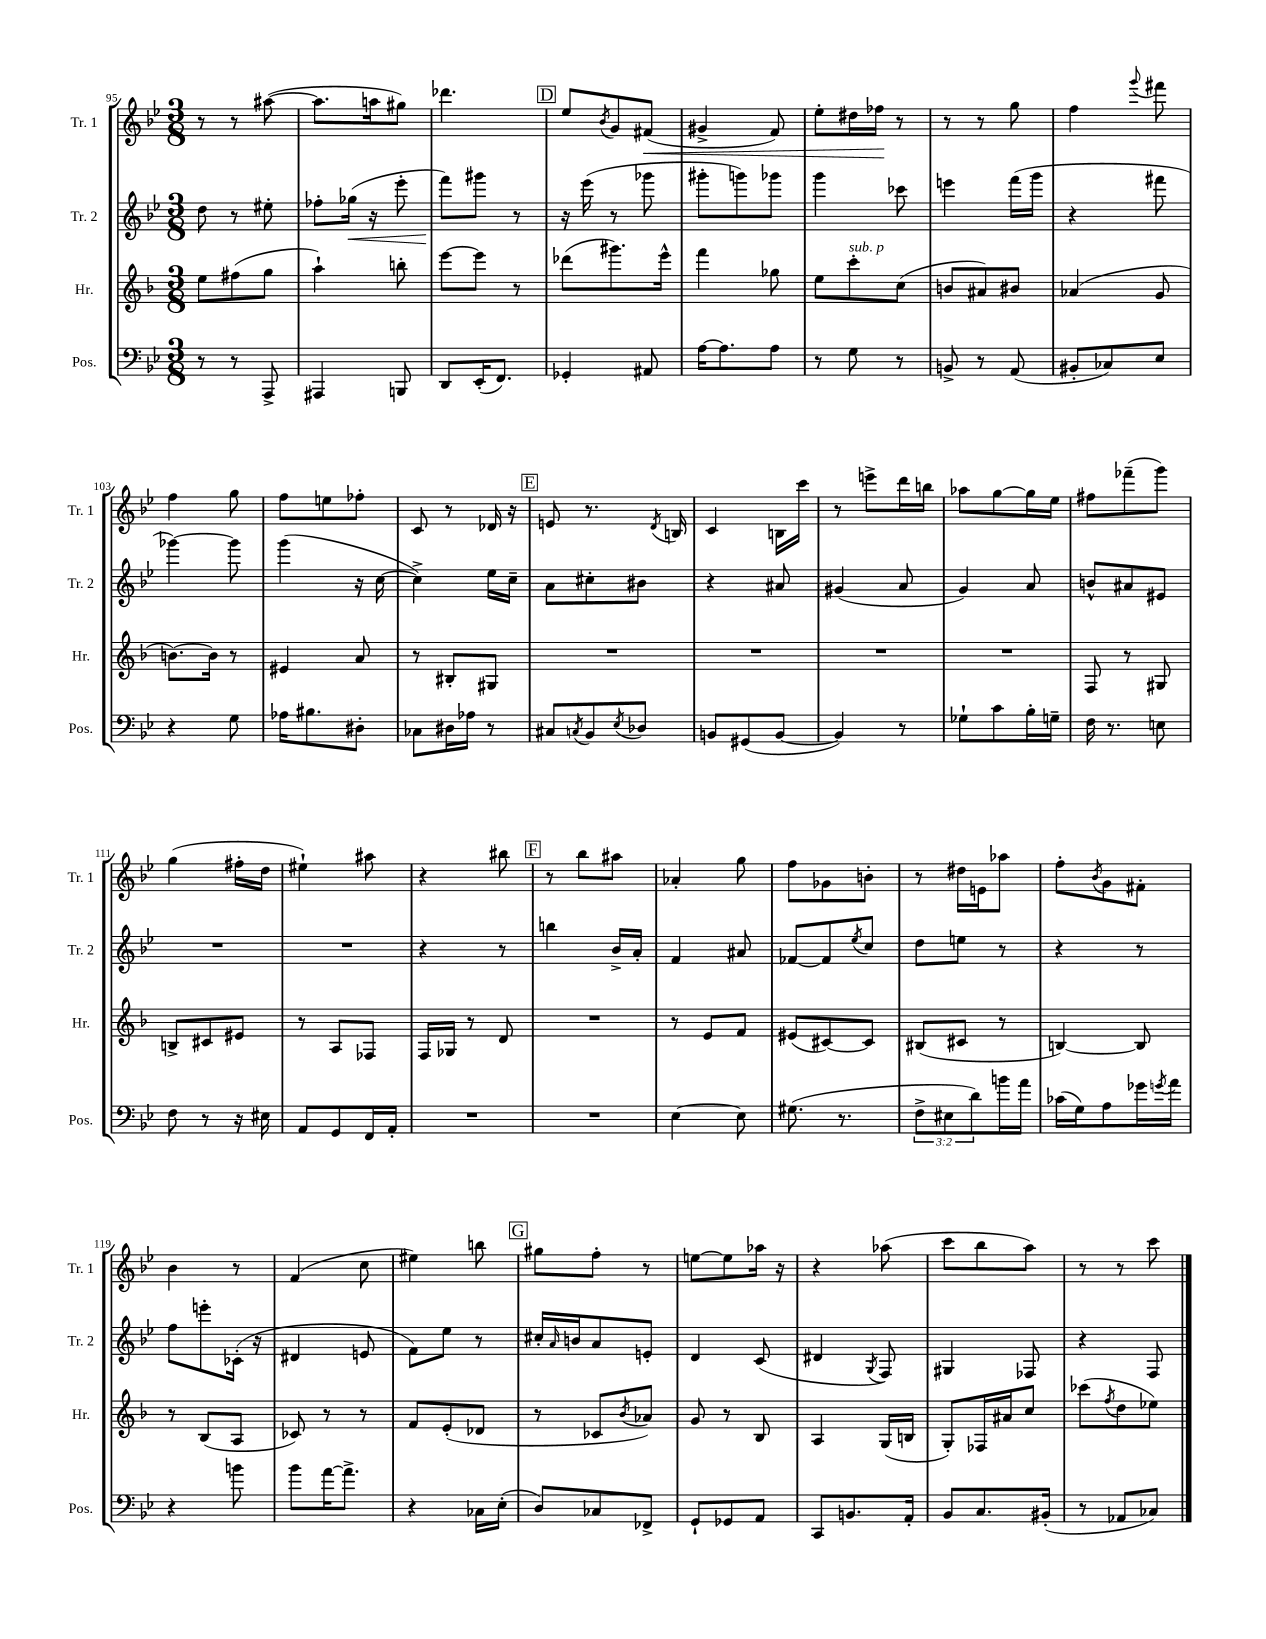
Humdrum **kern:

**kern	**kern	**kern	**kern
*staff4	*staff3	*staff2	*staff1
*clefF4	*clefG2	*clefG2	*clefG2
*k[b-e-]	*k[b-]	*k[b-e-]	*k[b-e-]
*M3/8	*M3/8	*M3/8	*M3/8
8r	8ee	8dd	8r
8r	(8ff#	8r	8r
8AAA^	8gg	8ee#'	([8aa#
=	=	=	=
4AAA#	4aa`)	8ff-'	8.aa#]
.	.	(16gg-	.
.	.	16r	16aa
8BBB	8bb'	8eee-'	8gg#)
=	=	=	=
8DD	[8eee	8fff)	4.ddd-
(16EE-'	8eee]	8ggg#	.
8.FF)	.	.	.
.	8r	8r	.
=	=	=	=
4GG-'	(8ddd-	16r	8ee-
.	.	(16eee-	.
.	.	.	8qb-
.	8.ggg#)	8r	8g
8AA#	.	8ggg-	(8f#
.	16eee^^	.	.
=	=	=	=
[16A	4fff	8ggg#'	4g#^
8.A]	.	.	.
.	.	8ggg)	.
8A	8gg-	8ggg-	8f)
=	=	=	=
8r	8ee	4ggg	8ee-'
8G	8ccc'	.	16dd#
.	.	.	16ff-
8r	(8cc	8ccc-	8r
=	=	=	=
8BB^	8b	4eee	8r
8r	8a#)	.	8r
(8AA	8b#	(16fff	8gg
.	.	16ggg	.
=	=	=	=
8BB#'	(4a-	4r	4ff
8C-)	.	.	.
.	.	.	8qqggg
8E-	8g	8fff#	8fff#
=	=	=	=
4r	[8.b)	[4ggg-)	4ff
.	16b]	.	.
8G	8r	8ggg-]	8gg
=	=	=	=
16A-	4e#	(4ggg	8ff
8.B#	.	.	.
.	.	.	8ee
8D#'	8a	16r	8ff-'
.	.	[16cc	.
=	=	=	=
8C-	8r	4cc^])	8c
16D#	8B#'	.	8r
16A-	.	.	.
8r	8G#	16ee-	16d-
.	.	16cc~	16r
=	=	=	=
8C#	4.r	8a	8e
8qC	.	.	.
8BB-	.	8cc#'	8.r
8qE-	.	.	.
8D-	.	8b#	.
.	.	.	8qd
.	.	.	16B
=	=	=	=
8BB	4.r	4r	4c
(8GG#	.	.	.
[8BB	.	8a#	16B
.	.	.	16ccc
=	=	=	=
4BB])	4.r	(4g#	8r
.	.	.	8eee^
8r	.	8a	16ddd
.	.	.	16bb
=	=	=	=
8G-`	4.r	4g)	8aa-
8c	.	.	[8gg
16B-'	.	8a	16gg]
16G~	.	.	16ee-
=	=	=	=
16F	8F	8b^^	8ff#
8.r	.	.	.
.	8r	8a#	(8fff-~
8E	8G#	8e#	8ggg)
=	=	=	=
8F	8B^	4.r	(4gg
8r	8c#	.	.
16r	8e#	.	16ff#'
16E#	.	.	16dd
=	=	=	=
8AA	8r	4.r	4ee#`)
8GG	8A	.	.
16FF	8F-	.	8aa#
16AA'	.	.	.
=	=	=	=
4.r	16F	4r	4r
.	16G-	.	.
.	8r	.	.
.	8d	8r	8bb#
=	=	=	=
4.r	4.r	4bb	8r
.	.	.	8bb-
.	.	16b-^	8aa#
.	.	16a'	.
=	=	=	=
[4E-	8r	4f	4a-'
.	8e	.	.
8E-]	8f	8a#	8gg
=	=	=	=
(8.G#	(8e#	[8f-	8ff
.	[8c#)	8f-]	8g-
8.r	.	.	.
.	.	8qee-	.
.	8c#]	8cc	8b'
=	=	=	=
12F^	(8B#	8dd	8r
12E#	.	.	.
.	8c#	8ee	16dd#
12d)	.	.	.
.	.	.	16e
16b	8r	8r	8aa-
16a	.	.	.
=	=	=	=
(16c-	[4B)	4r	8ff'
16G)	.	.	.
.	.	.	8qb-
8A	.	.	8g
16g-	8B]	8r	8f#'
8qg	.	.	.
16a	.	.	.
=	=	=	=
4r	8r	8ff	4b-
.	(8B-	8eee'	.
8b	8A	(16c-'	8r
.	.	16r	.
=	=	=	=
8b-	8c-)	4d#	(4f
[16a	8r	.	.
8.a^]	.	.	.
.	8r	8e	8cc
=	=	=	=
4r	8f	8f)	4ee#)
.	(8e'	8ee-	.
16C-	8d-	8r	8bb
(16E-'	.	.	.
=	=	=	=
8D)	8r	16cc#'	8gg#
.	.	16qqa	.
.	.	16b	.
8C-	8c-	8a	8ff'
.	8qb-	.	.
8FF-^	8a-)	8e'	8r
=	=	=	=
8GG`	8g	4d	[8ee
8GG-	8r	.	8ee]
8AA	8B-	(8c	16aa-
.	.	.	16r
=	=	=	=
8CC	4A	4d#	4r
8.BB	.	.	.
.	.	8qG	.
.	(16G	8F)	(8aa-
16AA'	16B	.	.
=	=	=	=
8BB-	8G')	4G#	8ccc
8.C	16F-	.	8bb-
.	16a#	.	.
.	8cc	8F-	8aa)
(16BB#'	.	.	.
=	=	=	=
8r	(8ccc-	4r	8r
.	8qff	.	.
8AA-	8dd	.	8r
8C-)	8ee-)	8F	8ccc
==	==	==	==
*-	*-	*-	*-
